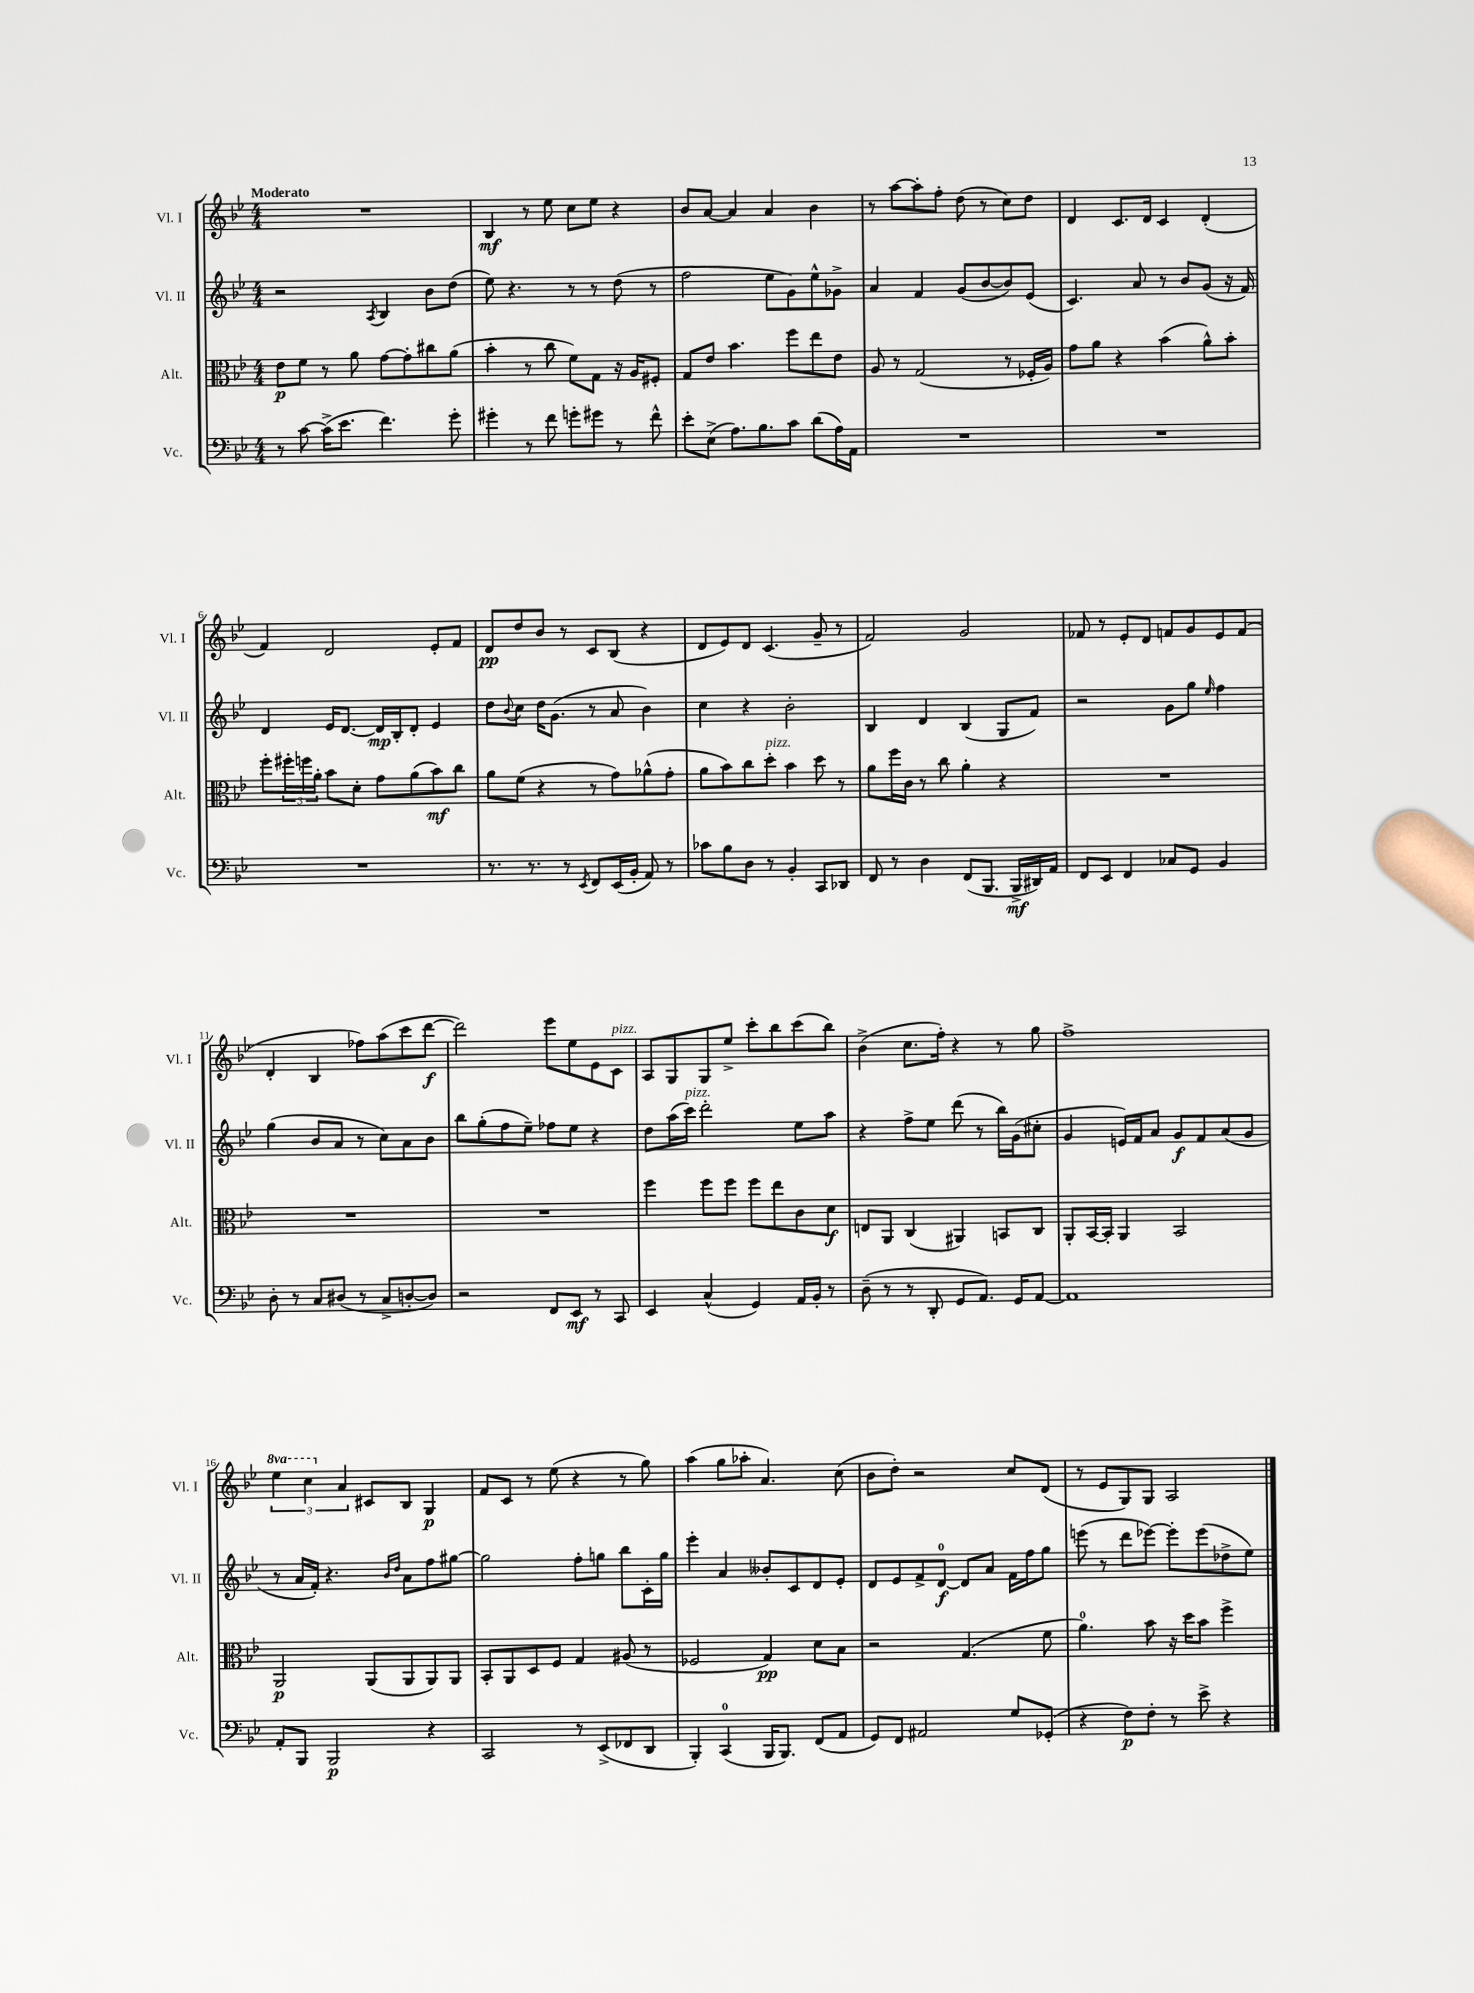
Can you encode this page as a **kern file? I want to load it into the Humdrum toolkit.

**kern	**dynam	**kern	**dynam	**kern	**dynam	**kern	**dynam
*part4	*part4	*part3	*part3	*part2	*part2	*part1	*part1
*staff4	*staff4	*staff3	*staff3	*staff2	*staff2	*staff1	*staff1
*I"Vc.	*	*I"Alt.	*	*I"Vl. II	*	*I"Vl. I	*
*I'Vc.	*	*I'Alt.	*	*I'Vl. II	*	*I'Vl. I	*
*clefF4	*	*clefC3	*	*clefG2	*	*clefG2	*
*k[b-e-]	*	*k[b-e-]	*	*k[b-e-]	*	*k[b-e-]	*
*M4/4	*	*M4/4	*	*M4/4	*	*M4/4	*
=1	=1	=1	=1	=1	=1	=1	=1
!	!	!	!	!	!	!LO:TX:a:B:t=Moderato	!
8r	.	8e-\L	p	2r	.	1r	.
[8c\	.	8f\J	.	.	.	.	.
(16c^\KL]	.	8r	.	.	.	.	.
8.e-\J	.	.	.	.	.	.	.
.	.	8a\	.	.	.	.	.
.	.	.	.	8qA/	.	.	.
4.f\)	.	[8g\L	.	4B-/	.	.	.
.	.	8g'\]	.	.	.	.	.
.	.	8cc#X\	.	8b-\L	.	.	.
8g'\	.	(8a\J	.	(8dd\J	.	.	.
=2	=2	=2	=2	=2	=2	=2	=2
4g#X'\	.	4b-'\	.	8ee-\)	.	4B-/	mf
.	.	.	.	4.r	.	.	.
8r	.	8r	.	.	.	8r	.
8f\	.	8cc\	.	.	.	8ee-\	.
8gn'\L	.	8f\L)	.	8r	.	8cc\L	.
8g#X\J	.	8G\J	.	8r	.	8ee-\J	.
8r	.	16r	.	(8dd\	.	4r	.
.	.	16A/KL	.	.	.	.	.
8f^^\	.	8F#X'/J	.	8r	.	.	.
=3	=3	=3	=3	=3	=3	=3	=3
8e-'\L	.	8G/L	.	2ff\	.	8b-/L	.
(8E-^\J	.	8e-/J	.	.	.	[8a/J	.
8.A\L)	.	4.b-\	.	.	.	4a/]	.
8.B-\	.	.	.	.	.	.	.
.	.	.	.	8ee-\L	.	4a/	.
8c\J	.	8ff\L	.	8g\)	.	.	.
(8d\L	.	8ee-\	.	8ee-^^\	.	4b-\	.
16A\L)	.	8e-\J	.	8g-X^\J	.	.	.
16AA\JJ	.	.	.	.	.	.	.
=4	=4	=4	=4	=4	=4	=4	=4
1r	.	8A/	.	4a/	.	8r	.
.	.	8r	.	.	.	[8aa\L	.
.	.	(2G/	.	4f/	.	8aa'\]	.
.	.	.	.	.	.	8ff'\J	.
.	.	.	.	(8g/L	.	(8dd\	.
.	.	.	.	[8b-/	.	8r	.
.	.	8r	.	8b-/])	.	8cc\L)	.
.	.	16F-X'/LL	.	(8e-/J	.	8dd\J	.
.	.	16A/JJ)	.	.	.	.	.
=5	=5	=5	=5	=5	=5	=5	=5
1r	.	8g\L	.	4.c/)	.	4d/	.
.	.	8a\J	.	.	.	.	.
.	.	4r	.	.	.	8.c/L	.
.	.	.	.	8a/	.	.	.
.	.	.	.	.	.	16d/Jk	.
.	.	(4b-\	.	8r	.	4c/	.
.	.	.	.	8b-/L	.	.	.
.	.	8a^^\L)	.	(8g/J	.	(4d'/	.
.	.	8b-'\J	.	16r	.	.	.
.	.	.	.	16f/)	.	.	.
!!LO:LB:g=z
=6	=6	=6	=6	=6	=6	=6	=6
1r	.	8ff'\L	.	4d/	.	4f/)	.
.	.	24ff#X'\L	.	.	.	.	.
.	.	24ffn\	.	.	.	.	.
.	.	24a'\JJ	.	.	.	.	.
.	.	8b-\L	.	16e-/KL	.	2d/	.
.	.	.	.	[8.d/J	.	.	.
.	.	8d'\J	.	.	.	.	.
.	.	8g\L	.	16d/LL]	mp	.	.
.	.	.	.	16B-'/J	.	.	.
.	.	(8a\	.	8d'/J	.	.	.
.	.	8b-\)	mf	4e-/	.	8e-'/L	.
.	.	8cc\J	.	.	.	8f/J	.
=7	=7	=7	=7	=7	=7	=7	=7
8.r	.	8a\L	.	8dd\L	.	8d/L	pp
.	.	.	.	8qqb-/	.	.	.
.	.	(8f\J	.	8cc\J	.	8dd/	.
8.r	.	.	.	.	.	.	.
.	.	4r	.	16dd\KL	.	8b-/J	.
.	.	.	.	(8.g\J	.	.	.
8r	.	.	.	.	.	8r	.
8qEE-/	.	.	.	.	.	.	.
8FF/L	.	8r	.	8r	.	8c/L	.
(16EE-/L	.	8g\L)	.	8a/	.	(8B-/J	.
16BB-'/JJ	.	.	.	.	.	.	.
8AA/)	.	(8a-X^^\	.	4b-\)	.	4r	.
8r	.	8g'\J	.	.	.	.	.
=8	=8	=8	=8	=8	=8	=8	=8
8c-X\L	.	8a\L	.	4cc\	.	8d/L	.
8B-\	.	8b-\)	.	.	.	8e-/)	.
8D\J	.	8cc\	.	4r	.	8d/J	.
!	!	!LO:TX:a:i:t=pizz.	!	!	!	!	!
8r	.	8dd'\J	.	.	.	(4.c/	.
4BB-'/	.	4b-\	.	2b-'\	.	.	.
8CC/L	.	8dd\	.	.	.	8g~/	.
8DD-X/J	.	8r	.	.	.	8r	.
=9	=9	=9	=9	=9	=9	=9	=9
8FF/	.	8a\L	.	4B-/	.	2f/)	.
8r	.	16ff\L	.	.	.	.	.
.	.	16c\JJ	.	.	.	.	.
4D\	.	8r	.	4d/	.	.	.
.	.	8cc\	.	.	.	.	.
(8FF/L	.	4a'\	.	(4B-/	.	2g/	.
8.BBB-/J	.	.	.	.	.	.	.
.	.	4r	.	8G/L	.	.	.
16BBB-^/LL	mf	.	.	.	.	.	.
16DD#X/)	.	.	.	8f/J)	.	.	.
16AA/JJ	.	.	.	.	.	.	.
=10	=10	=10	=10	=10	=10	=10	=10
8FF/L	.	1r	.	2r	.	8f-X/	.
8EE-/J	.	.	.	.	.	8r	.
4FF/	.	.	.	.	.	8e-'/L	.
.	.	.	.	.	.	8d/J	.
8C-X/L	.	.	.	8g\L	.	8fn/L	.
8GG/J	.	.	.	8gg\J	.	8g/	.
.	.	.	.	16qqee-/	.	.	.
4BB-/	.	.	.	4ff\	.	8e-/	.
.	.	.	.	.	.	(8f/J	.
!!LO:LB:g=z
=11	=11	=11	=11	=11	=11	=11	=11
8D'\	.	1r	.	(4gg\	.	4d'/	.
8r	.	.	.	.	.	.	.
8C/L	.	.	.	8b-/L	.	4B-/	.
(8D#X/J	.	.	.	8a/J	.	.	.
8r	.	.	.	8r	.	8ff-X\L)	.
8C^/L	.	.	.	8cc\L)	.	(8aa\	.
[8Dn'/	.	.	.	8a\	.	8ccc\	.
8D/J])	.	.	.	8b-\J	.	[8ddd\J	f
=12	=12	=12	=12	=12	=12	=12	=12
2r	.	1r	.	8bb-\L	.	2ddd\])	.
.	.	.	.	(8gg'\	.	.	.
.	.	.	.	8ff\	.	.	.
.	.	.	.	8ee-~\J)	.	.	.
8FF/L	.	.	.	8ff-X\L	.	8eee-\L	.
8EE-/J	mf	.	.	8ee-\J	.	8ee-\	.
8r	.	.	.	4r	.	8e-\	.
!	!	!	!	!	!	!LO:TX:a:i:t=pizz.	!
8CC/	.	.	.	.	.	8c\J	.
=13	=13	=13	=13	=13	=13	=13	=13
4EE-/	.	4ff\	.	8dd\L	.	8A/L	.
.	.	.	.	(16aa\L	.	8G/	.
!	!	!	!	!LO:TX:a:i:t=pizz.	!	!	!
.	.	.	.	16ccc\JJ)	.	.	.
(4C^^/	.	8ff\L	.	2ddd'\	.	8G/	.
.	.	8ff\J	.	.	.	8ee-^/J	.
4GG/)	.	8ff\L	.	.	.	8ccc'\L	.
.	.	8ee-\	.	.	.	8bb-\	.
16AA/LL	.	8c\	.	8ee-\L	.	(8ccc\	.
16BB-'/JJ	.	.	.	.	.	.	.
8r	.	8d\J	f	8aa\J	.	8bb-\J)	.
=14	=14	=14	=14	=14	=14	=14	=14
(8D~\	.	8En/L	.	4r	.	(4b-^\	.
8r	.	8AA/J	.	.	.	.	.
8r	.	(4C/	.	8ff^\L	.	8.cc\L	.
8DD'/	.	.	.	8ee-\J	.	.	.
.	.	.	.	.	.	16ff'\Jk)	.
8GG/L	.	4AA#X/)	.	(8ddd\	.	4r	.
8.AA/J)	.	.	.	8r	.	.	.
.	.	8BBn/L	.	16bb-\LL)	.	8r	.
16GG/KL	.	.	.	(16g\J	.	.	.
[8AA/J	.	8C/J	.	8cc#X'\J	.	8gg\	.
=15	=15	=15	=15	=15	=15	=15	=15
1AA]	.	8AA'/L	.	4g/	.	1ff^	.
.	.	[16BB-/L	.	.	.	.	.
.	.	16BB-'/JJ]	.	.	.	.	.
.	.	4AA/	.	16en/LL)	.	.	.
.	.	.	.	16f/J	.	.	.
.	.	.	.	8a/J	.	.	.
.	.	2BB-/	.	8g/L	f	.	.
.	.	.	.	8f/	.	.	.
.	.	.	.	(8a/	.	.	.
.	.	.	.	8g/J	.	.	.
!!LO:LB:g=z
=16	=16	=16	=16	=16	=16	=16	=16
*	*	*	*	*	*	*8va	*
8AA'/L	.	2AA/	p	8r	.	6eee-\	.
8BBB-/J	.	.	.	16a/LL	.	.	.
.	.	.	.	.	.	6ccc\	.
.	.	.	.	16f'/JJ)	.	.	.
2BBB-/	p	.	.	4.r	.	.	.
*	*	*	*	*	*	*X8va	*
.	.	.	.	.	.	6a/	.
.	.	(8AA/L	.	.	.	8c#X/L	.
.	.	.	.	16qqb-/LL	.	.	.
.	.	.	.	16qqdd/JJ	.	.	.
.	.	8AA/	.	8a\L	.	8B-/J	.
4r	.	8AA/)	.	8ff\	.	4G/	p
.	.	8AA/J	.	[8gg#X\J	.	.	.
=17	=17	=17	=17	=17	=17	=17	=17
2CC/	.	8BB-'/L	.	2gg#\]	.	8f/L	.
.	.	8AA/	.	.	.	8c/J	.
.	.	8D/	.	.	.	8r	.
.	.	8F/J	.	.	.	(8ee-\	.
8r	.	4G/	.	8ff'\L	.	4r	.
(8EE-^/L	.	.	.	8ggn\J	.	.	.
8FF-X/	.	(8A#X/	.	8bb-\L	.	8r	.
8DD/J	.	8r	.	16c'\L	.	8gg\)	.
.	.	.	.	16gg\JJ	.	.	.
=18	=18	=18	=18	=18	=18	=18	=18
4BBB-'/)	.	2F-X/	.	4eee-'\	.	(4aa\	.
(4CC/	.	.	.	4a/	.	8gg\L	.
.	.	.	.	.	.	8aa-X'\J	.
16BBB-/KL	.	4G/)	pp	8b--X'/L	.	4.a/)	.
8.BBB-/J)	.	.	.	.	.	.	.
.	.	.	.	8c/	.	.	.
(8FF/L	.	8d\L	.	8d/	.	.	.
8AA/J	.	8B-\J	.	8e-'/J	.	(8cc\	.
=19	=19	=19	=19	=19	=19	=19	=19
8GG/L)	.	2r	.	8d/L	.	8b-\L	.
8FF/J	.	.	.	8e-/	.	8dd'\J)	.
2AA#X/	.	.	.	8f^/	.	2r	.
.	.	.	.	[8d/J	f	.	.
.	.	(4.G/	.	8d/L]	.	.	.
.	.	.	.	8a/J	.	.	.
8G/L	.	.	.	16f\LL	.	8cc/L	.
.	.	.	.	16ff\J	.	.	.
(8GG-X'/J	.	8f\	.	8gg\J	.	(8d/J	.
=20	=20	=20	=20	=20	=20	=20	=20
4r	.	4.a\)	.	(8eeen\	.	8r	.
.	.	.	.	8r	.	8e-/L	.
8F\L)	p	.	.	8ddd\L	.	8G/)	.
8F'\J	.	8b-\	.	[8eee-X\J)	.	8G/J	.
8r	.	16r	.	8eee-'\L]	.	2A/	.
.	.	16dd\KL	.	.	.	.	.
8e-^\	.	8b-\J	.	(8eee-\	.	.	.
4r	.	4ff^\	.	8dd-X^\	.	.	.
.	.	.	.	8ee-\J)	.	.	.
==	==	==	==	==	==	==	==
*-	*-	*-	*-	*-	*-	*-	*-
